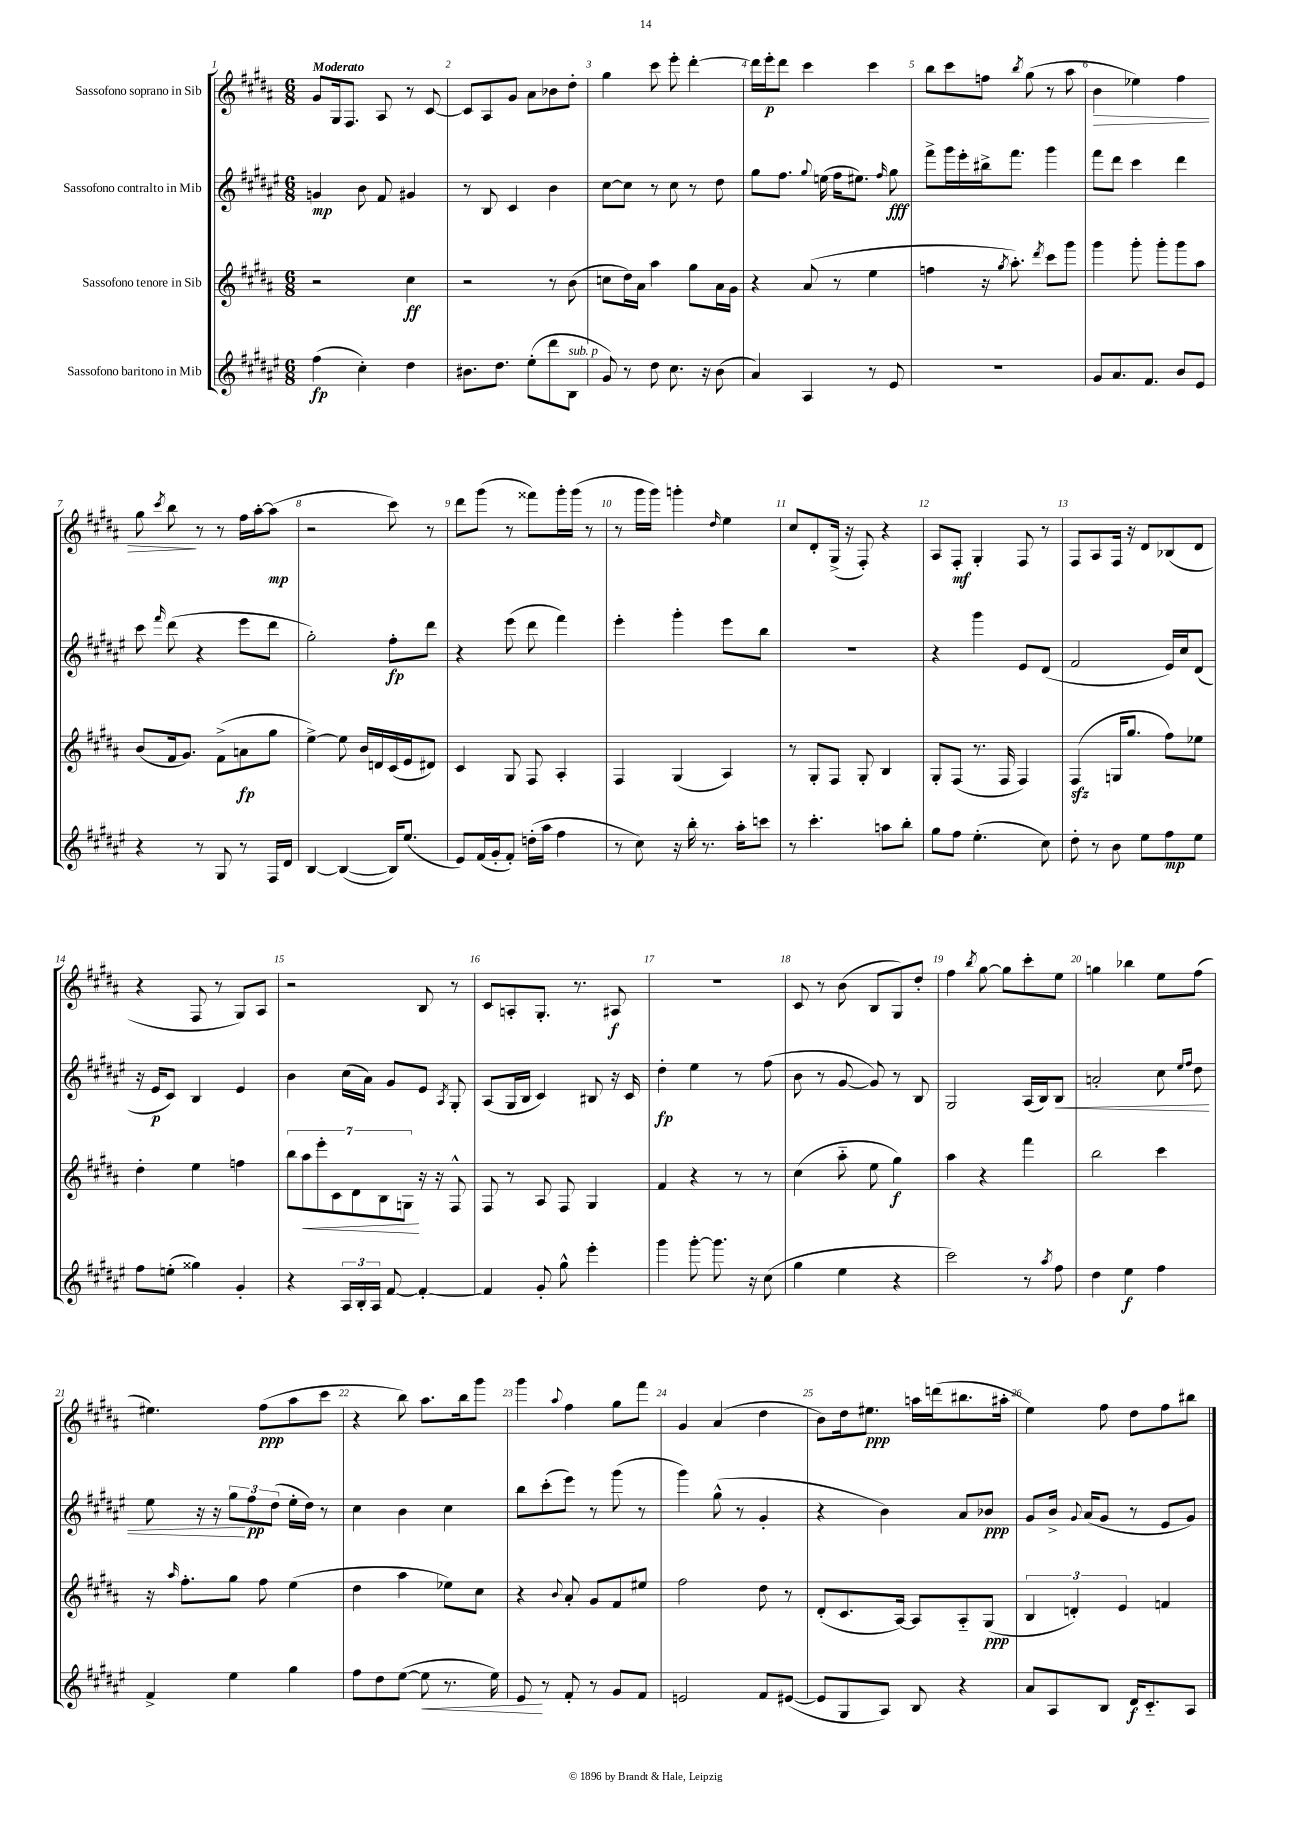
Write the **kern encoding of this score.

**kern	**kern	**kern	**kern
*staff4	*staff3	*staff2	*staff1
*clefG2	*clefG2	*clefG2	*clefG2
*k[f#c#g#d#a#e#]	*k[f#c#g#d#a#]	*k[f#c#g#d#a#e#]	*k[f#c#g#d#a#]
*M6/8	*M6/8	*M6/8	*M6/8
(4ff#	2r	4g	8g#
.	.	.	16G#
.	.	.	8.F#
4cc#')	.	8b	.
.	.	8f#	8A#
4dd#	4cc#	4g#	8r
.	.	.	[8c#
=	=	=	=
8.b#	2r	8r	8c#]
.	.	8B	8A#
8.dd#	.	.	.
.	.	4c#	8g#
(8ee#'	.	.	8a#
8ddd#	8r	4b	8b-
8B	(8b	.	8dd#'
=	=	=	=
8g#)	8cc	[8cc#	4gg#
8r	16dd#)	8cc#]	.
.	16a#	.	.
8dd#	4aa#	8r	8ccc#
8.cc#	.	8cc#	8eee'
.	8gg#	8r	[4ddd#'
16r	.	.	.
(8b	16a#	8dd#	.
.	16g#	.	.
=	=	=	=
4a#)	4r	8gg#	16ddd#]
.	.	.	16eee'
.	.	8.ff#	8ddd#
4A#	(8a#	.	4ccc#
.	.	8qqgg#	.
.	.	(16ee	.
.	8r	16ff#	.
.	.	8.ee#)	.
8r	4ee	.	4ccc#
.	.	16qqff#	.
8e#	.	8gg#	.
=	=	=	=
2.r	4ff	8fff#^	8bb
.	.	16ggg#	8ccc#
.	.	16eee#'	.
.	16r	16bb#^	8ff
.	8qgg#	.	.
.	8.aa#')	8.fff#	.
.	.	.	8qbb
.	.	.	(8gg#
.	8qddd#	.	.
.	8ccc#	4ggg#	8r
.	8ggg#	.	8aa#
=	=	=	=
8g#	4ggg#	8fff#	4b
8.a#	.	8ddd#	.
.	8ggg#'	4ccc#	4ee-)
8.f#	.	.	.
.	8ggg#'	.	.
8b	8ggg#	4ddd#	4ff#
8e#	8aa#	.	.
=	=	=	=
4r	(8b	8ccc#	8gg#
.	.	16qqfff#	8qccc#
.	16f#	(8ddd#	8bb
.	8.g#)	.	.
8r	.	4r	8r
8G#	(8f#^	.	8r
8r	8a	8eee#	16ff#
.	.	.	[16aa#'
16F#	8gg#	8ddd#	(8aa#]
16d#	.	.	.
=	=	=	=
[4B	[4ee^)	2gg#')	2r
(4B_	8ee]	.	.
.	16b	.	.
.	16d	.	.
16B])	(16c#	8ff#'	8ccc#)
(8.ee#	16e	.	.
.	8d#)	8ddd#	8r
=	=	=	=
8e#)	4c#	4r	8ddd#
(16f#	.	.	(8ggg#
16g#'	.	.	.
8f#')	8G#	(8eee#	8r
(16dd'	8F#	8ddd#	8fff##)
16aa#	.	.	.
4ff#	4A#'	4fff#)	16ggg#'
.	.	.	(16ggg#
.	.	.	8r
=	=	=	=
8r	4F#	4eee#'	8r
8cc#)	.	.	16ggg#
.	.	.	16ggg#)
16r	(4G#	4ggg#'	4ggg'
16bb'	.	.	.
8.r	.	.	.
.	.	.	16qqdd#
.	4A#)	8eee#	4ee
16aa#'	.	.	.
8ccc	.	8bb	.
=	=	=	=
8r	8r	2.r	8cc#
4.ccc#'	8G#'	.	8d#'
.	8F#	.	(16G#^
.	.	.	16r
.	8G#'	.	8F#')
8aa	4B	.	4r
8bb'	.	.	.
=	=	=	=
8gg#	8G#'	4r	8A#
8ff#	(8F#	.	8F#'
(4.ee#'	8.r	4ggg#	4G#'
.	16F#	.	.
.	4F#)	8e#	8F#
8cc#)	.	(8d#	8r
=	=	=	=
8dd#'	(4F#	2f#	8F#
8r	.	.	8A#
8b	16G	.	16F#
.	8.gg#	.	16r
8ee#	.	.	8d#
8ff#	8ff#)	16e#)	(8B-
.	.	16cc#	.
8ee#	8ee-	(8d#	8d#
=	=	=	=
8ff#	4dd#'	16r	4r
.	.	16e#	.
(8ee'	.	8c#)	.
4gg##)	4ee	4B	8F#
.	.	.	8r
4g#'	4ff	4e#	8G#)
.	.	.	8A#
=	=	=	=
4r	14bb	4b	2r
.	14aa#	.	.
.	14eee'	.	.
.	14c#	.	.
24A#	.	(16cc#	.
.	14d#	.	.
24B'	.	.	.
.	.	16a#)	.
24A#	.	.	.
.	14B	.	.
[8f#	.	8g#	.
.	14G	.	.
4f#'_	16r	8e#	8B
.	16r	.	.
.	.	8qA#	.
.	8F#^^	8G#'	8r
=	=	=	=
4f#]	8F#	(8A#	8c#
.	8r	16G#	8A'
.	.	16B	.
8g#'	8A#	4c#)	8.G#'
8gg#^^	8F#	.	.
.	.	.	8.r
4eee#'	4G#	8B#	.
.	.	16r	8A#
.	.	16c#	.
=	=	=	=
4ggg#	4f#	4dd#'	2.r
[8ggg#'	4r	4ee#	.
8.ggg#]	.	.	.
.	8r	8r	.
16r	.	.	.
(8cc#	8r	(8ff#	.
=	=	=	=
4gg#	(4cc#	8b	8c#
.	.	8r	8r
4ee#	8aa#'~	[8g#	(8b
.	8ee	8g#])	8B
4r	4gg#)	8r	8G#)
.	.	8B	8dd#'
=	=	=	=
2ccc#)	4aa#	2G#	4ff#
.	.	.	8qbb
.	4r	.	[8gg#
.	.	.	8gg#]
8r	4fff#	(16A#	8ccc#'
.	.	16B)	.
8qaa#	.	.	.
8ff#	.	8B	8ee
=	=	=	=
4dd#	2bb	2a'	4gg
4ee#	.	.	4bb-
4ff#	4ccc#	8cc#	8ee
.	.	16qqee#	.
.	.	16qqff#	.
.	.	8dd#	(8ff#
=	=	=	=
4f#^	16r	8ee#	4.ee#)
.	16qqaa#	.	.
.	8.ff#'	.	.
.	.	16r	.
.	.	16r	.
4ee#	8gg#	12gg#	.
.	.	12ff#	.
.	8ff#	.	(8ff#
.	.	(12dd#	.
4gg#	(4ee	16ee#'	8aa#
.	.	16dd#)	.
.	.	8r	8ccc#
=	=	=	=
8ff#	4dd#	4cc#	4r
8dd#	.	.	.
([8ee#	4aa#	4b	8bb)
8ee#]	.	.	8.aa#
8.r	8ee-)	4cc#	.
.	.	.	16bb
.	8cc#	.	8ggg#
16ee#)	.	.	.
=	=	=	=
8e#	4r	8bb	4ggg#
8r	.	(8ccc#'	.
.	8qqb	.	8qqaa#
8f#'	8a#'	8eee#)	4ff#
8r	8g#	8r	.
8g#	8f#	(8ggg#	8gg#
8f#	8ee#	8r	8fff#
=	=	=	=
2e	2ff#	4ggg#)	4g#
.	.	(8gg#^^	(4a#
.	.	8r	.
8f#	8dd#	4g#'	4dd#
([8e#	8r	.	.
=	=	=	=
8e#]	(8d#'	4r	8b)
8G#	8.c#	.	16dd#
.	.	.	8.ee#
8A#)	.	4b)	.
.	[16A#)	.	.
8B	8A#]	.	16aa
.	.	.	(16ddd
4r	8A#'~	8a#	8.bb#
.	(8G#	8b-	.
.	.	.	16aa#'
=	=	=	=
8a#	6B	8g#	4ee)
8A#	.	16b^	.
.	6d')	.	.
.	.	8qqg#	.
.	.	(16a#	.
8B	.	8g#	8ff#
.	6e	.	.
16d#	.	8r	8dd#
8.c#'~	.	.	.
.	4f	8e#	8ff#
8A#	.	8g#)	8bb#
==	==	==	==
*-	*-	*-	*-
